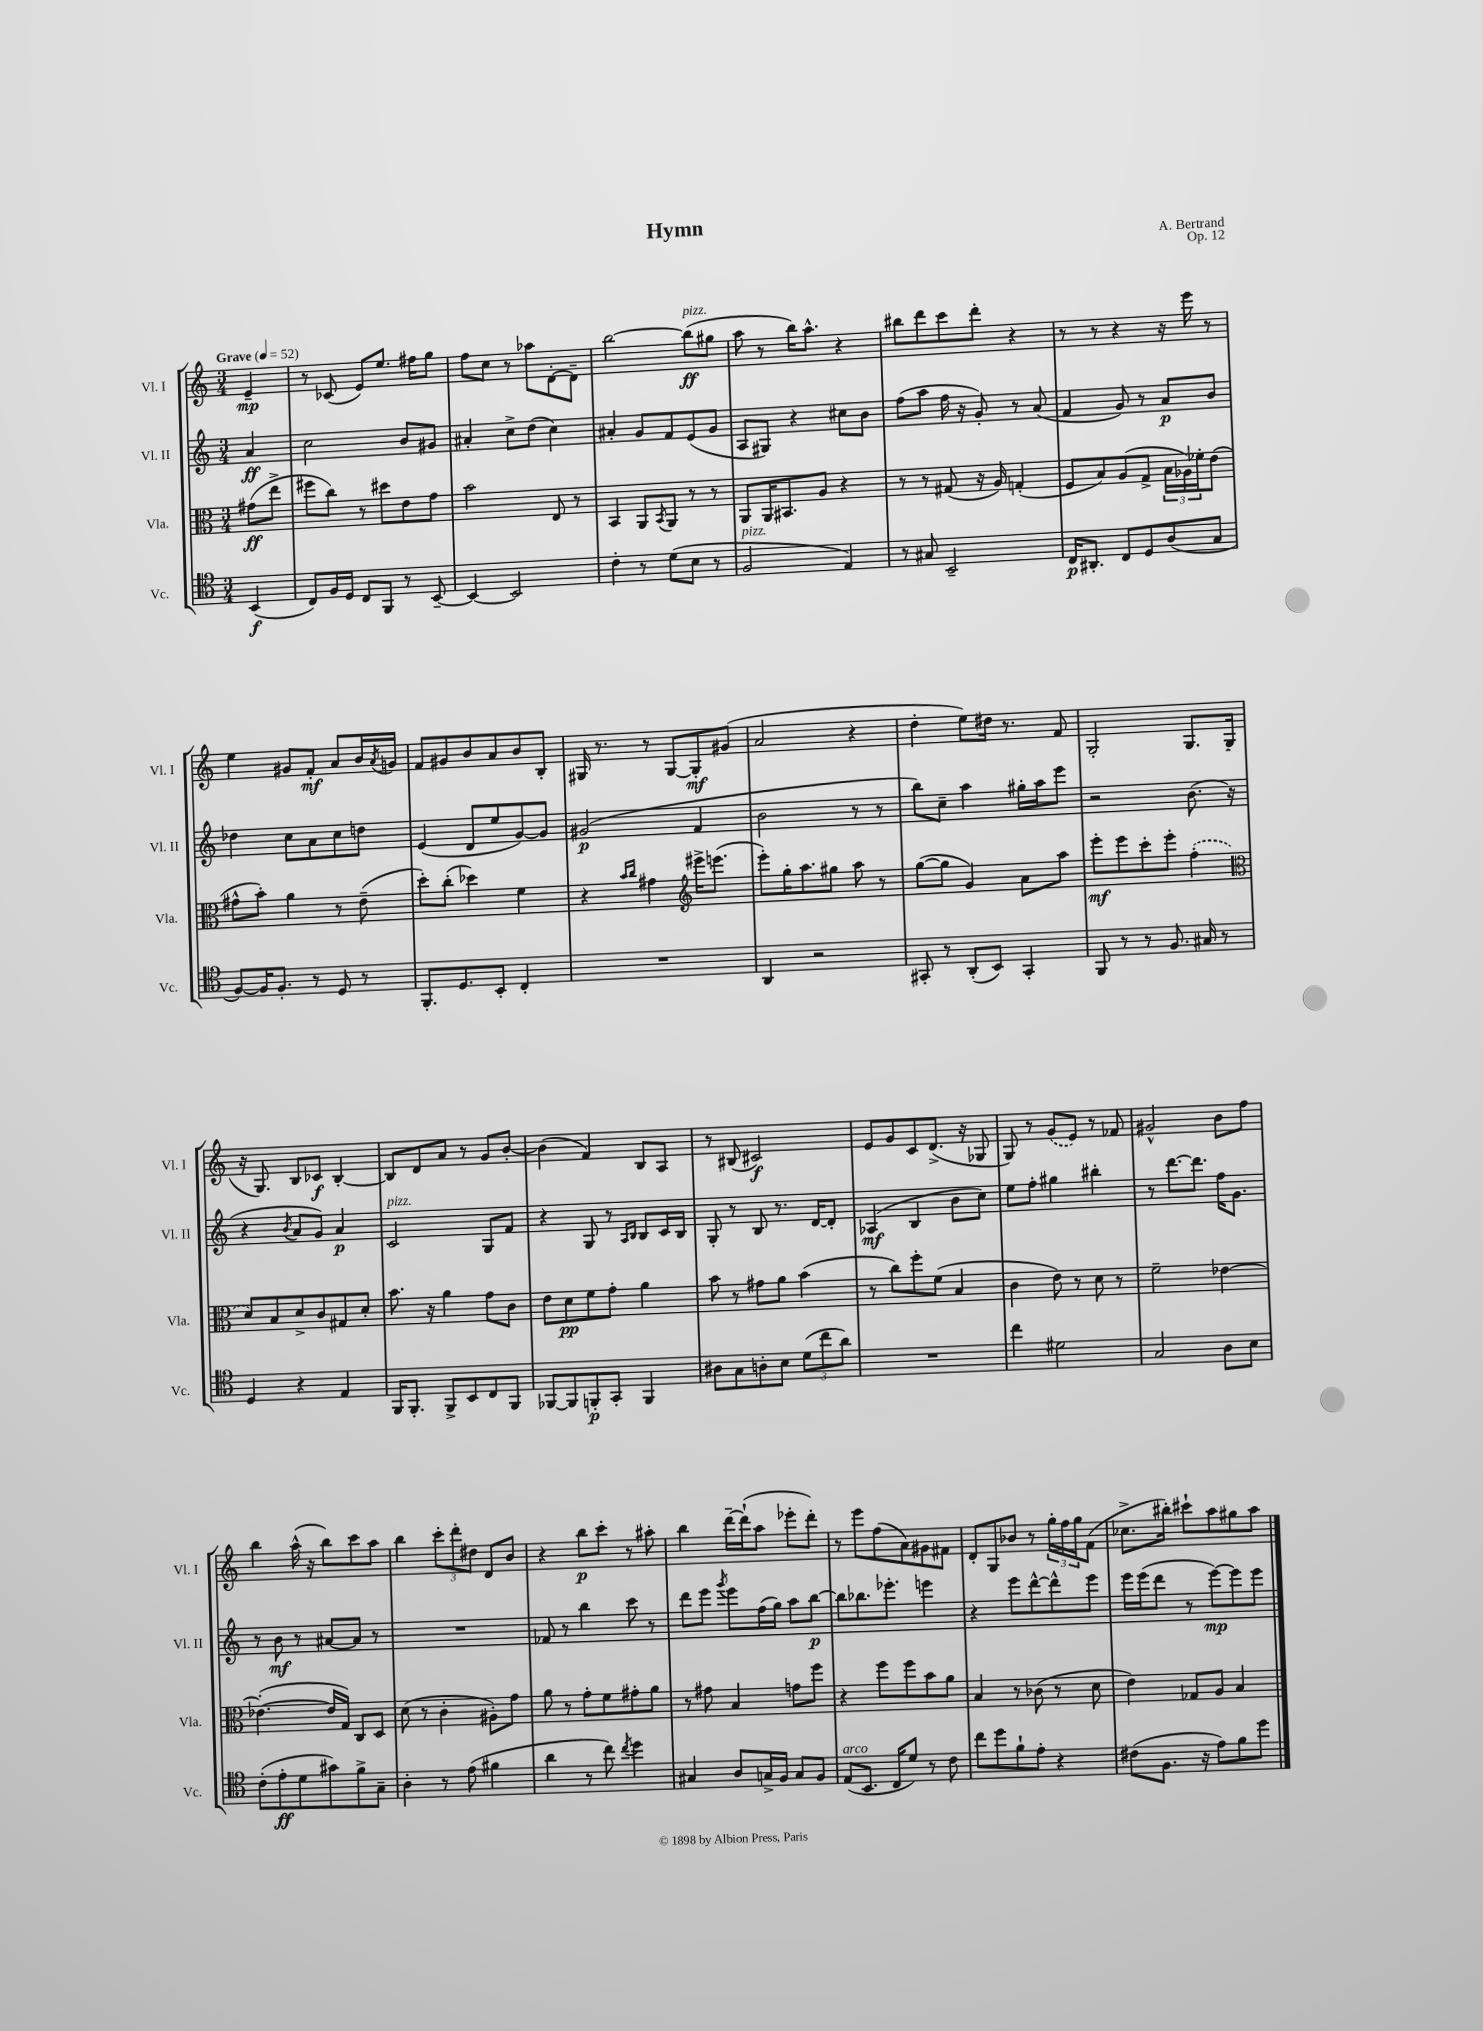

**kern	**kern	**kern	**kern
*staff4	*staff3	*staff2	*staff1
*clefC4	*clefC3	*clefG2	*clefG2
*k[]	*k[]	*k[]	*k[]
*M3/4	*M3/4	*M3/4	*M3/4
*MM52	*MM52	*MM52	*MM52
(4BB	(8g#	4a	4e~
.	8ee^	.	.
=	=	=	=
8C)	8ff#	2cc	8r
16F	8cc)	.	(8c-
16D	.	.	.
8C	8r	.	8e)
8FF	8dd#	.	8.ee
8r	8e	8b	.
.	.	.	16ff#
[8BB~	8g	8g#	8gg
=	=	=	=
4BB_	2b	4a#'	8ff
.	.	.	8cc
2BB]	.	8cc^	8r
.	.	(8dd	8aa-
.	8E	4cc)	[8d'
.	8r	.	8d~]
=	=	=	=
4c'	4BB	4a#'	[2bb
8r	8AA	8g	.
.	8qBB	.	.
(8d	8AA	8f	.
8B	8r	(8e	(8bb]
8r	8r	8g	8gg#
=	=	=	=
2F	8AA	8A	8aa
.	16AA	8G#)	8r
.	8.BB#	.	.
.	.	4r	16bb)
.	.	.	8.aa^^
.	8A	.	.
4E)	4r	8cc#	4r
.	.	8b	.
=	=	=	=
8r	8r	(8ff	8bb#
8G#	8r	8aa	8ddd
2BB~	(8G#	16ff	8ccc
.	.	16r	.
.	16r	8g')	8ddd'
.	16A)	.	.
.	(4G'	8r	4r
.	.	(8a	.
=	=	=	=
16C	8F	4f	8r
8.AA#'	.	.	.
.	8B)	.	8r
8C	(8A	8g)	4r
8D	8G^	8r	.
(8A	24B	8a	16r
.	24A-)	.	.
.	.	.	16eee
.	24f-'	.	.
8G	(8e	8b	8r
=	=	=	=
[8F)	8g#^^	4dd-	4ee
16F]	8b')	.	.
8.F'	.	.	.
.	4a	8cc	8g#
8r	.	8a	8f'
8D	8r	8cc	8a
8r	(8e~	8dd	16b
.	.	.	8qa
.	.	.	16g
=	=	=	=
8.FF'	8dd')	(4e	8f
.	(8cc'	.	8g#
8.D	.	.	.
.	4dd-)	8d	8b
8BB'	.	8ee	8a
4C'	4f	[8g)	8b
.	.	8g]	8B'
=	=	=	=
2.r	4r	(2g#	16G#
.	.	.	8.r
.	16qqb	.	.
.	16qqcc	.	.
.	4g#	.	8r
.	.	.	[8G#
*	*clefG2	*	*
.	16eee#^	4f	8G#']
.	(8.eee	.	.
.	.	.	(8g#
=	=	=	=
4AA	8eee')	2b	2a
.	16gg'	.	.
.	8.aa	.	.
2r	.	.	.
.	8gg#	.	.
.	8aa	8r	4r
.	8r	8r	.
=	=	=	=
8GG#'	([8gg	8bb)	4dd'
8r	8gg]	8cc~	.
(8AA'	4g)	4aa	8ee)
8BB)	.	.	16dd#
.	.	.	8.r
4GG#'	8a	16gg#'	.
.	.	16aa	.
.	8aa	8eee	8f
=	=	=	=
8FF	8eee'	2r	2G'
8r	8eee	.	.
8r	8ccc'	.	.
8.F	8eee'	.	.
.	(4ff'	(8.b	8.G
16G#	.	.	.
8r	.	.	.
.	.	16r	(16G
=	=	=	=
*	*clefC3	*	*
4D	8d)	4r	16r
.	.	.	8.G)
.	8B	.	.
.	.	8qb	.
4r	8d^	8a	8B
.	8c	8g)	8c-
4E	8G#	4a	[4B'
.	8d'	.	.
=	=	=	=
16FF	8.b	2c	8B]
8.FF'	.	.	.
.	.	.	8d
.	16r	.	.
8FF^	4a	.	8a
8BB	.	.	8r
8C	8g	8G	8g
8FF	8c	8f	[8b'
=	=	=	=
[8FF-	8e	4r	(4b]
8FF-]	8d	.	.
8FF'	8f	8G	4f)
8GG'	8g'	8r	.
.	.	16qqA	.
.	.	16qqB	.
4FF	4a	8B	8B
.	.	16c	8A
.	.	16B	.
=	=	=	=
8A#	8b	8G'	8r
8G	8r	8r	(8B#
8A'	8g#	8B	2c#)
8B	8a	8.r	.
(12d	(4b	.	.
.	.	[16d	.
12cc	.	.	.
.	.	8d']	.
12a)	.	.	.
=	=	=	=
2.r	8r	(4A-	8e
.	8cc)	.	8g
.	8ff'	4B	8c
.	(8f	.	(8.d^
.	4B	8b	.
.	.	.	16r
.	.	8cc)	8G-
=	=	=	=
4cc	4c	8ee	8G)
.	.	8ff'	8r
2d#	8e)	4gg#	(8g
.	8r	.	8e)
.	8d	4bb#'	8r
.	8r	.	8f-
=	=	=	=
2G	2f~	8r	2g#^^
.	.	[8.ddd	.
.	.	8.ddd]	.
8A	[4e-	16ff	8b
.	.	8.g	.
8B	.	.	8ff
=	=	=	=
(8c'	(4.e-'_	8r	4bb
8e'	.	8b	.
8d	.	8r	(16aa^^
.	.	.	16r
8g#)	16e-]	[8a#	8bb)
.	16G)	.	.
8f^	8C	8a#]	8ccc
8G~	8D	8r	8aa
=	=	=	=
4A'	(8d	2.r	4bb
.	8r	.	.
8r	4c'	.	12ccc'
.	.	.	12ddd'
(8e	.	.	.
.	.	.	12dd#
4f#	8A#')	.	8d
.	8g	.	8b
=	=	=	=
4a	8a	8f-	4r
.	8r	8r	.
8r	8g'	4bb	8bb
8cc)	8f	.	8ccc'
8qcc	.	.	.
4dd	8g#'	8ccc	8r
.	8a	8r	8aa#'
=	=	=	=
4G#	8r	8ddd	4bb
.	8g#	8eee	.
.	.	8qggg	.
8A	4B	8eee	[16ddd~
.	.	.	(16ddd`]
16G^	.	(16ff	8aa
16F	.	16gg)	.
8G	8g	8aa	8eee-'
8F	8ff	[8bb	8ddd')
=	=	=	=
(8E	4r	8bb]	8r
8.BB	.	8.bb-	8eee
.	8ff	.	(8ff
16C	.	8.eee-'	.
8d)	8ff	.	8a)
8r	8b	4eee	8g#
8c	8a	.	8f#
=	=	=	=
8cc	4B	4r	8d'
8dd	.	.	8G
8f`	8r	8eee	8b-
8e'	(8c-	[8ddd^^	8r
4r	8r	8ddd^^]	24gg'
.	.	.	24ff
.	.	.	24gg
.	8d	8eee	(8f
=	=	=	=
(8c#	4e)	16eee	8.cc-^
.	.	(16eee	.
8.F	.	8ddd	.
.	.	.	16bb#')
.	8G-	8r	8ccc#`
16r	.	.	.
8e)	8A	[8eee)	8aa
8f	4B	8eee]	8gg#
8dd	.	8eee	8aa
==	==	==	==
*-	*-	*-	*-
